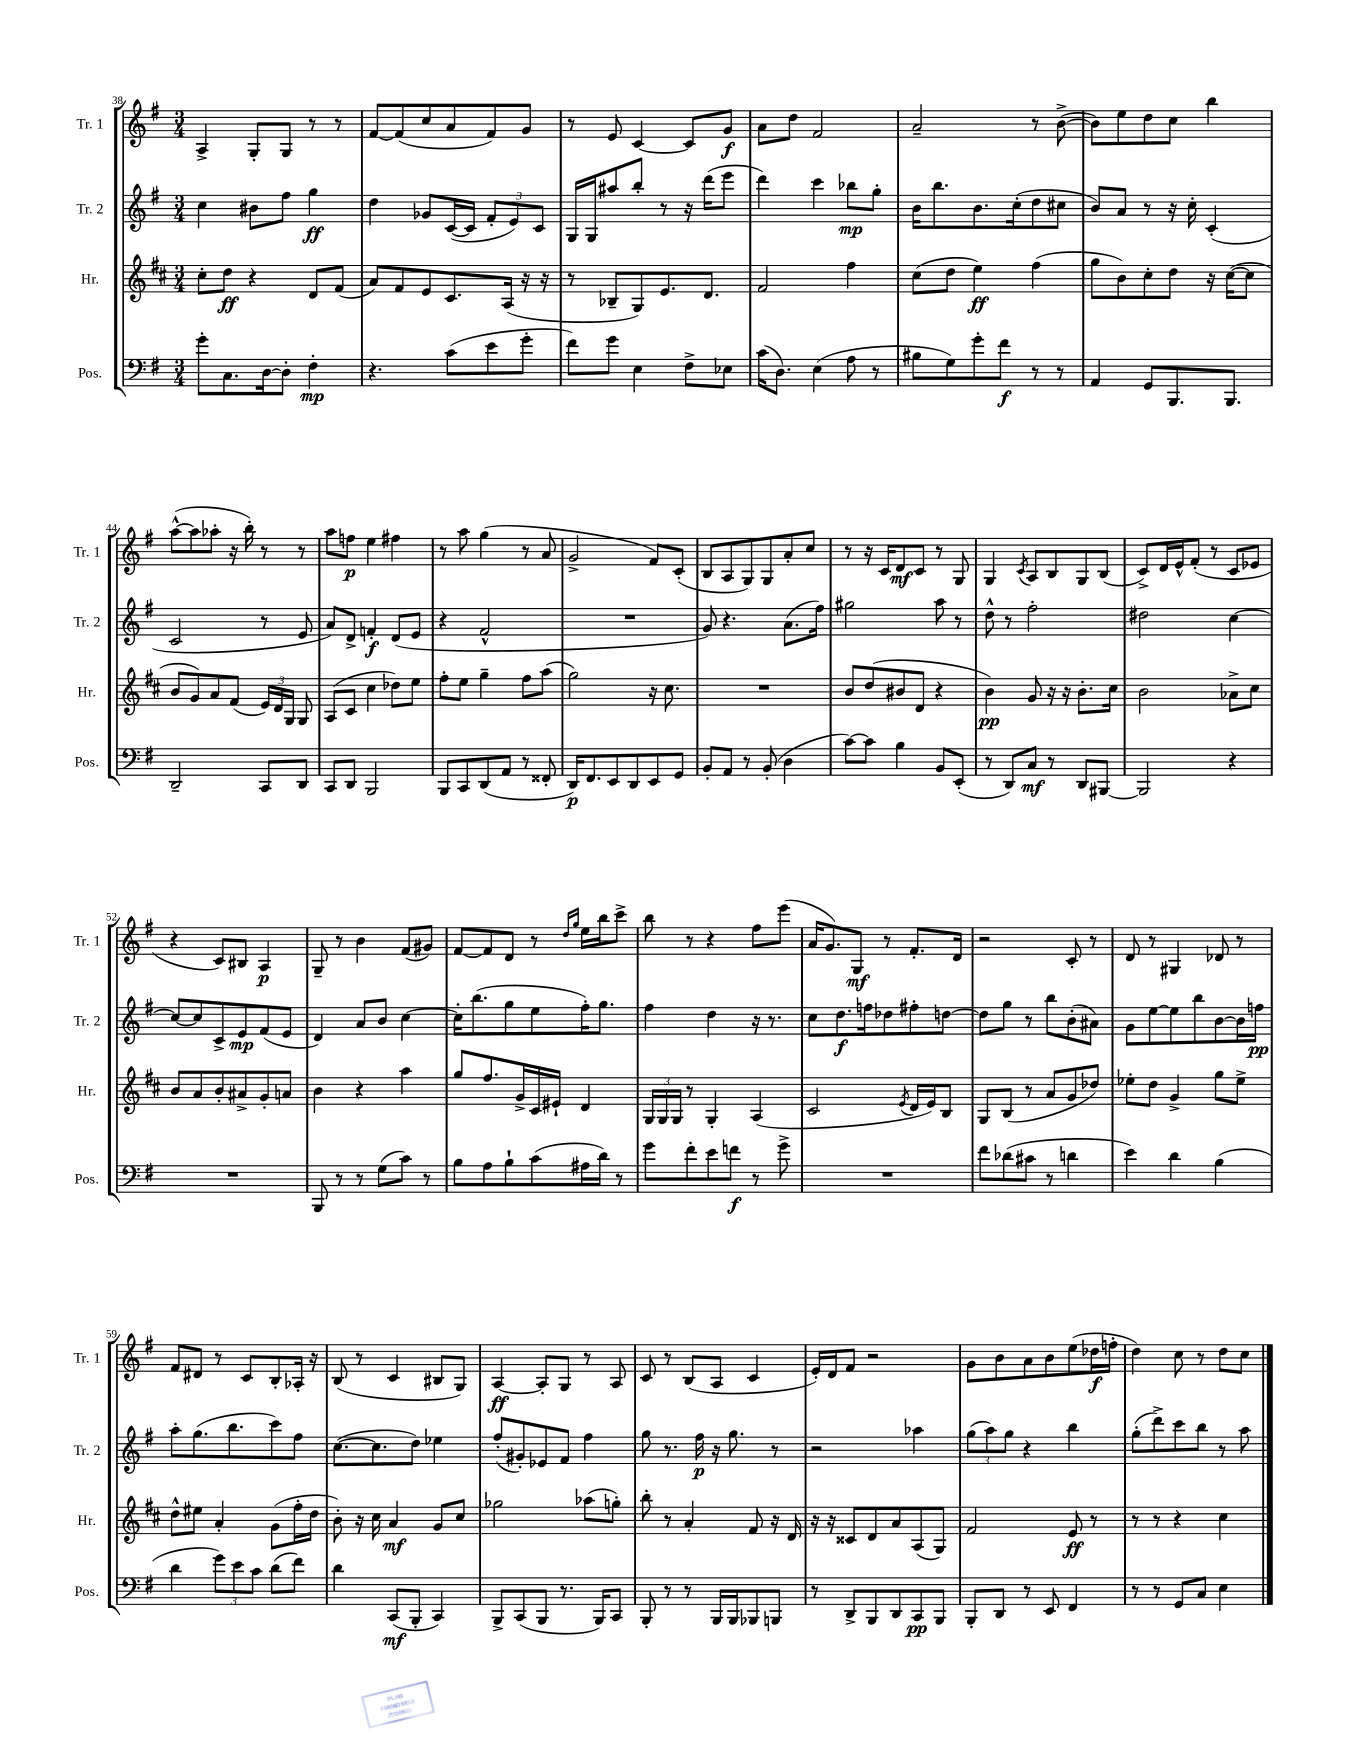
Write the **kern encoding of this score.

**kern	**dynam	**kern	**dynam	**kern	**dynam	**kern	**dynam
*part4	*part4	*part3	*part3	*part2	*part2	*part1	*part1
*staff4	*staff4	*staff3	*staff3	*staff2	*staff2	*staff1	*staff1
*I"Pos.	*	*I"Hr.	*	*I"Tr. 2	*	*I"Tr. 1	*
*I'Pos.	*	*I'Hr.	*	*I'Tr. 2	*	*I'Tr. 1	*
*clefF4	*	*clefG2	*	*clefG2	*	*clefG2	*
*k[f#]	*	*k[f#c#]	*	*k[f#]	*	*k[f#]	*
*M3/4	*	*M3/4	*	*M3/4	*	*M3/4	*
=38	=38	=38	=38	=38	=38	=38	=38
8g'\L	.	8cc#'\L	.	4cc\	.	4A^/	.
8.C\	.	8dd\J	ff	.	.	.	.
.	.	4r	.	8b#X\L	.	8G'/L	.
[16D\k	.	.	.	.	.	.	.
8D'\J]	.	.	.	8ff#\J	.	8G/J	.
4F#'\	mp	8d/L	.	4gg\	ff	8r	.
.	.	(8f#/J	.	.	.	8r	.
=39	=39	=39	=39	=39	=39	=39	=39
4.r	.	8a/L)	.	4dd\	.	[8f#/L	.
.	.	8f#/	.	.	.	(8f#/]	.
.	.	8e/	.	8g-X/L	.	8cc/	.
(8c\L	.	8.c#/	.	([16c/L	.	8a/	.
.	.	.	.	16c/JJ]	.	.	.
8e\	.	.	.	12f#'/L	.	8f#/)	.
.	.	(16A/Jk	.	.	.	.	.
.	.	.	.	12e/)	.	.	.
8g'\J	.	16r	.	.	.	8g/J	.
.	.	.	.	12c/J	.	.	.
.	.	16r	.	.	.	.	.
=40	=40	=40	=40	=40	=40	=40	=40
8f#\L)	.	8r	.	16G/LL	.	8r	.
.	.	.	.	16G/J	.	.	.
8g\J	.	8B-X~/L	.	8aa#X/	.	8e/	.
4E\	.	8G/)	.	8bb'/J	.	[4c/	.
.	.	8.e/	.	8r	.	.	.
8F#^\L	.	.	.	16r	.	8c/L]	.
.	.	8.d/J	.	(16ddd\KL	.	.	.
8E-X\J	.	.	.	8eee\J	.	8g/J	f
=41	=41	=41	=41	=41	=41	=41	=41
(16c\KL	.	2f#/	.	4ddd\)	.	8a\L	.
8.D\J)	.	.	.	.	.	.	.
.	.	.	.	.	.	8dd\J	.
(4E\	.	.	.	4ccc\	.	2f#/	.
8A\	.	4ff#\	.	8bb-X\L	mp	.	.
8r	.	.	.	8gg'\J	.	.	.
=42	=42	=42	=42	=42	=42	=42	=42
8B#X\L	.	(8cc#\L	.	16b\KL	.	2a~/	.
.	.	.	.	8.bb\	.	.	.
8G\)	.	8dd\J	.	.	.	.	.
8g'\	.	4ee\)	ff	8.b\	.	.	.
8f#\J	f	.	.	.	.	.	.
.	.	.	.	(16cc'\k	.	.	.
8r	.	(4ff#\	.	8dd\	.	8r	.
8r	.	.	.	8cc#X\J	.	([8b^\	.
=43	=43	=43	=43	=43	=43	=43	=43
4AA/	.	8gg\L	.	8b/L)	.	8b\L])	.
.	.	8b\)	.	8a/J	.	8ee\	.
8GG/L	.	8cc#'\	.	8r	.	8dd\	.
8.BBB/	.	8dd\J	.	16r	.	8cc\J	.
.	.	.	.	16cc'\	.	.	.
.	.	16r	.	(4c'/	.	4bb\	.
8.BBB/J	.	([16cc#\KL	.	.	.	.	.
.	.	8cc#\J]	.	.	.	.	.
!!LO:LB:g=z
=44	=44	=44	=44	=44	=44	=44	=44
2DD~/	.	8b/L	.	2c/	.	([8aa^^\L	.
.	.	8g/)	.	.	.	8aa\]	.
.	.	8a/	.	.	.	8aa-X'\J	.
.	.	(8f#/J	.	.	.	16r	.
.	.	.	.	.	.	16bb'\)	.
8CC/L	.	24e/LL)	.	8r	.	8r	.
.	.	24d/	.	.	.	.	.
.	.	24G/JJ	.	.	.	.	.
8DD/J	.	8G/	.	8e/	.	8r	.
=45	=45	=45	=45	=45	=45	=45	=45
8CC/L	.	(8A/L	.	8a/L)	.	8aa\L	.
8DD/J	.	8c#/J	.	8d^/J	.	8ffn\J	p
2BBB/	.	4cc#\	.	4fn'/	f	4ee\	.
.	.	8dd-X\L)	.	(8d/L	.	4ff#X\	.
.	.	8ee\J	.	8e/J	.	.	.
=46	=46	=46	=46	=46	=46	=46	=46
8BBB/L	.	8ff#'\L	.	4r	.	8r	.
8CC/	.	8ee\J	.	.	.	8aa\	.
(8DD/	.	4gg~\	.	2f#^^/	.	(4gg\	.
8AA/J	.	.	.	.	.	.	.
8r	.	8ff#\L	.	.	.	8r	.
8FF##X'/	.	(8aa\J	.	.	.	8a/	.
=47	=47	=47	=47	=47	=47	=47	=47
16DD/KL)	p	2gg\)	.	2.r	.	2g^/	.
8.FF#/	.	.	.	.	.	.	.
8EE/	.	.	.	.	.	.	.
8DD/	.	.	.	.	.	.	.
8EE/	.	16r	.	.	.	8f#/L)	.
.	.	8.cc#\	.	.	.	.	.
8GG/J	.	.	.	.	.	(8c'/J	.
=48	=48	=48	=48	=48	=48	=48	=48
8BB'/L	.	2.r	.	8g/)	.	8B/L	.
8AA/J	.	.	.	4.r	.	8A/	.
8r	.	.	.	.	.	8G/)	.
(8BB'/	.	.	.	.	.	8G/	.
4D\	.	.	.	(8.a\L	.	8a'/	.
.	.	.	.	.	.	8cc/J	.
.	.	.	.	16ff#\Jk)	.	.	.
=49	=49	=49	=49	=49	=49	=49	=49
[8c\L)	.	8b/L	.	2gg#X\	.	8r	.
8c\J]	.	(8dd/	.	.	.	16r	.
.	.	.	.	.	.	16c/KL	.
4B\	.	8b#X/	.	.	.	8d/	mf
.	.	8d/J	.	.	.	8c/J	.
8BB/L	.	4r	.	8aa\	.	8r	.
(8EE'/J	.	.	.	8r	.	8G/	.
=50	=50	=50	=50	=50	=50	=50	=50
8r	.	4b\)	pp	8dd^^\	.	4G/	.
8DD/L)	.	.	.	8r	.	.	.
.	.	.	.	.	.	8qc/	.
8C/J	mf	8g/	.	2ff#'\	.	8A/L	.
8r	.	16r	.	.	.	8B/	.
.	.	16r	.	.	.	.	.
8DD/L	.	8.b'\L	.	.	.	8G/	.
[8BBB#X/J	.	.	.	.	.	(8B/J	.
.	.	16cc#\Jk	.	.	.	.	.
=51	=51	=51	=51	=51	=51	=51	=51
2BBB#/]	.	2b\	.	2dd#X\	.	8c^/L)	.
.	.	.	.	.	.	16d/L	.
.	.	.	.	.	.	16e^^/J	.
.	.	.	.	.	.	(8f#'/J	.
.	.	.	.	.	.	8r	.
4r	.	8a-X^\L	.	[4cc\	.	8c/L	.
.	.	8cc#\J	.	.	.	8e-X/J	.
!!LO:LB:g=z
=52	=52	=52	=52	=52	=52	=52	=52
2.r	.	8b/L	.	8cc/L_	.	4r	.
.	.	8a/	.	8cc/]	.	.	.
.	.	8b'/	.	8c^/	.	8c/L)	.
.	.	8a#X^/	.	8e/	mp	8B#X/J	.
.	.	8g'/	.	(8f#/	.	4A/	p
.	.	8an/J	.	8e/J	.	.	.
=53	=53	=53	=53	=53	=53	=53	=53
8BBB/	.	4b\	.	4d/)	.	8G~/	.
8r	.	.	.	.	.	8r	.
8r	.	4r	.	8a/L	.	4b\	.
(8G\L	.	.	.	8b/J	.	.	.
8c\J)	.	4aa\	.	[4cc\	.	(8f#/L	.
8r	.	.	.	.	.	8g#X/J)	.
=54	=54	=54	=54	=54	=54	=54	=54
8B\L	.	8gg/L	.	16cc'\KL]	.	[8f#/L	.
.	.	.	.	(8.bb\	.	.	.
8A\	.	8.ff#/	.	.	.	8f#/]	.
8B`\	.	.	.	8gg\	.	8d/J	.
.	.	16g^/L	.	.	.	.	.
(8c\	.	16c#/	.	8ee\	.	8r	.
.	.	16e#X`/JJ	.	.	.	.	.
.	.	.	.	.	.	16qqdd/LL	.
.	.	.	.	.	.	16qqgg/JJ	.
16A#X\L	.	4d/	.	16ff#'\K)	.	16ee\LL	.
16d\JJ)	.	.	.	8.gg\J	.	16bb\J	.
8r	.	.	.	.	.	8ccc^\J	.
=55	=55	=55	=55	=55	=55	=55	=55
8g\L	.	24G/LL	.	4ff#\	.	8bb\	.
.	.	24G/	.	.	.	.	.
.	.	24G/JJ	.	.	.	.	.
8f#'\	.	8r	.	.	.	8r	.
8e\	.	4G'/	.	4dd\	.	4r	.
8fn\J	f	.	.	.	.	.	.
8r	.	(4A/	.	16r	.	8ff#\L	.
.	.	.	.	8.r	.	.	.
8g^\	.	.	.	.	.	(8eee\J	.
=56	=56	=56	=56	=56	=56	=56	=56
2.r	.	2c#/	.	8cc\L	.	16a/KL	.
.	.	.	.	.	.	8.g/)	.
.	.	.	.	8.dd\	f	.	.
.	.	.	.	.	.	8G/J	mf
.	.	.	.	16ffn\k	.	.	.
.	.	.	.	8dd-X\	.	8r	.
.	.	8qe/	.	.	.	.	.
.	.	16d/LL	.	8ff#X'\	.	8.f#'/L	.
.	.	16e/J)	.	.	.	.	.
.	.	8B/J	.	[8ddn\J	.	.	.
.	.	.	.	.	.	16d/Jk	.
=57	=57	=57	=57	=57	=57	=57	=57
8f#\L	.	8G/L	.	8dd\L]	.	2r	.
(8d-X\	.	(8B/J	.	8gg\J	.	.	.
8c#X\J	.	8r	.	8r	.	.	.
8r	.	8a/L	.	8bb\L	.	.	.
4dn\	.	8g/	.	(8b'\	.	8c'/	.
.	.	8dd-X/J)	.	8a#X\J)	.	8r	.
=58	=58	=58	=58	=58	=58	=58	=58
4e\)	.	8ee-X'\L	.	8g\L	.	8d/	.
.	.	8dd\J	.	[8ee\	.	8r	.
4d\	.	4g^/	.	8ee\]	.	4G#X/	.
.	.	.	.	8bb\	.	.	.
(4B\	.	8gg\L	.	[8b\	.	8d-X/	.
.	.	8ee-^\J	.	16b\L]	.	8r	.
.	.	.	.	16ffn\JJ	pp	.	.
!!LO:LB:g=z
=59	=59	=59	=59	=59	=59	=59	=59
4d\	.	8dd^^\L	.	8aa'\L	.	8f#/L	.
.	.	8ee#X\J	.	(8.gg\	.	8d#X/J	.
12g\L)	.	4a'/	.	.	.	8r	.
.	.	.	.	8.bb\	.	.	.
12e\	.	.	.	.	.	.	.
.	.	.	.	.	.	8c/L	.
12c\J	.	.	.	.	.	.	.
(8d\L	.	(8g\L	.	8ccc\)	.	8B'/	.
8f#\J)	.	16ff#'\L	.	8ff#\J	.	16A-X'/Jk	.
.	.	16dd\JJ	.	.	.	16r	.
=60	=60	=60	=60	=60	=60	=60	=60
4d\	.	8b'\)	.	([8.cc\L	.	(8B/	.
.	.	16r	.	.	.	8r	.
.	.	16cc#\	.	8.cc\]	.	.	.
(8CC/L	mf	4a/	mf	.	.	4c/	.
8BBB'/J	.	.	.	8dd\J)	.	.	.
4CC/)	.	8g/L	.	4ee-X\	.	8B#X/L	.
.	.	8cc#/J	.	.	.	8G/J)	.
=61	=61	=61	=61	=61	=61	=61	=61
8BBB^/L	.	2gg-X\	.	(8ff#'/L	.	[4A/	ff
(8CC/	.	.	.	8g#X'/)	.	.	.
8BBB/J	.	.	.	8e-X/	.	8A'/L]	.
8.r	.	.	.	8f#/J	.	8G/J	.
.	.	(8aa-X\L	.	4ff#\	.	8r	.
16BBB/KL)	.	.	.	.	.	.	.
8CC/J	.	8ggn'\J)	.	.	.	8A/	.
=62	=62	=62	=62	=62	=62	=62	=62
8BBB'/	.	8bb'\	.	8gg\	.	8c/	.
8r	.	8r	.	8.r	.	8r	.
8r	.	4a'/	.	.	.	(8B/L	.
.	.	.	.	16ff#\	p	.	.
16BBB/LL	.	.	.	16r	.	8A/J	.
16BBB/J	.	.	.	8.gg\	.	.	.
8BBB-X/	.	8f#/	.	.	.	4c/	.
8BBBn/J	.	16r	.	8r	.	.	.
.	.	16d/	.	.	.	.	.
=63	=63	=63	=63	=63	=63	=63	=63
8r	.	16r	.	2r	.	16e'/LL)	.
.	.	16r	.	.	.	16d/J	.
8DD^/L	.	8c##X/L	.	.	.	8f#/J	.
8BBB/	.	8d/	.	.	.	2r	.
8DD/	.	8a/	.	.	.	.	.
8CC/	pp	(8A/	.	4aa-X\	.	.	.
8BBB/J	.	8G/J)	.	.	.	.	.
=64	=64	=64	=64	=64	=64	=64	=64
8BBB'/L	.	2f#/	.	(12gg\L	.	8g\L	.
.	.	.	.	12aa\)	.	.	.
8DD/J	.	.	.	.	.	8b\	.
.	.	.	.	12gg\J	.	.	.
8r	.	.	.	4r	.	8a\	.
8EE/	.	.	.	.	.	8b\	.
4FF#/	.	8e/	ff	4bb\	.	(8ee\	.
.	.	8r	.	.	.	16dd-X\L	f
.	.	.	.	.	.	16ffn'\JJ	.
=65	=65	=65	=65	=65	=65	=65	=65
8r	.	8r	.	(8gg'\L	.	4dd\)	.
8r	.	8r	.	8ddd^\)	.	.	.
8GG/L	.	4r	.	8ccc\	.	8cc\	.
8C/J	.	.	.	8bb\J	.	8r	.
4E\	.	4cc#\	.	8r	.	8dd\L	.
.	.	.	.	8aa\	.	8cc\J	.
==	==	==	==	==	==	==	==
*-	*-	*-	*-	*-	*-	*-	*-
